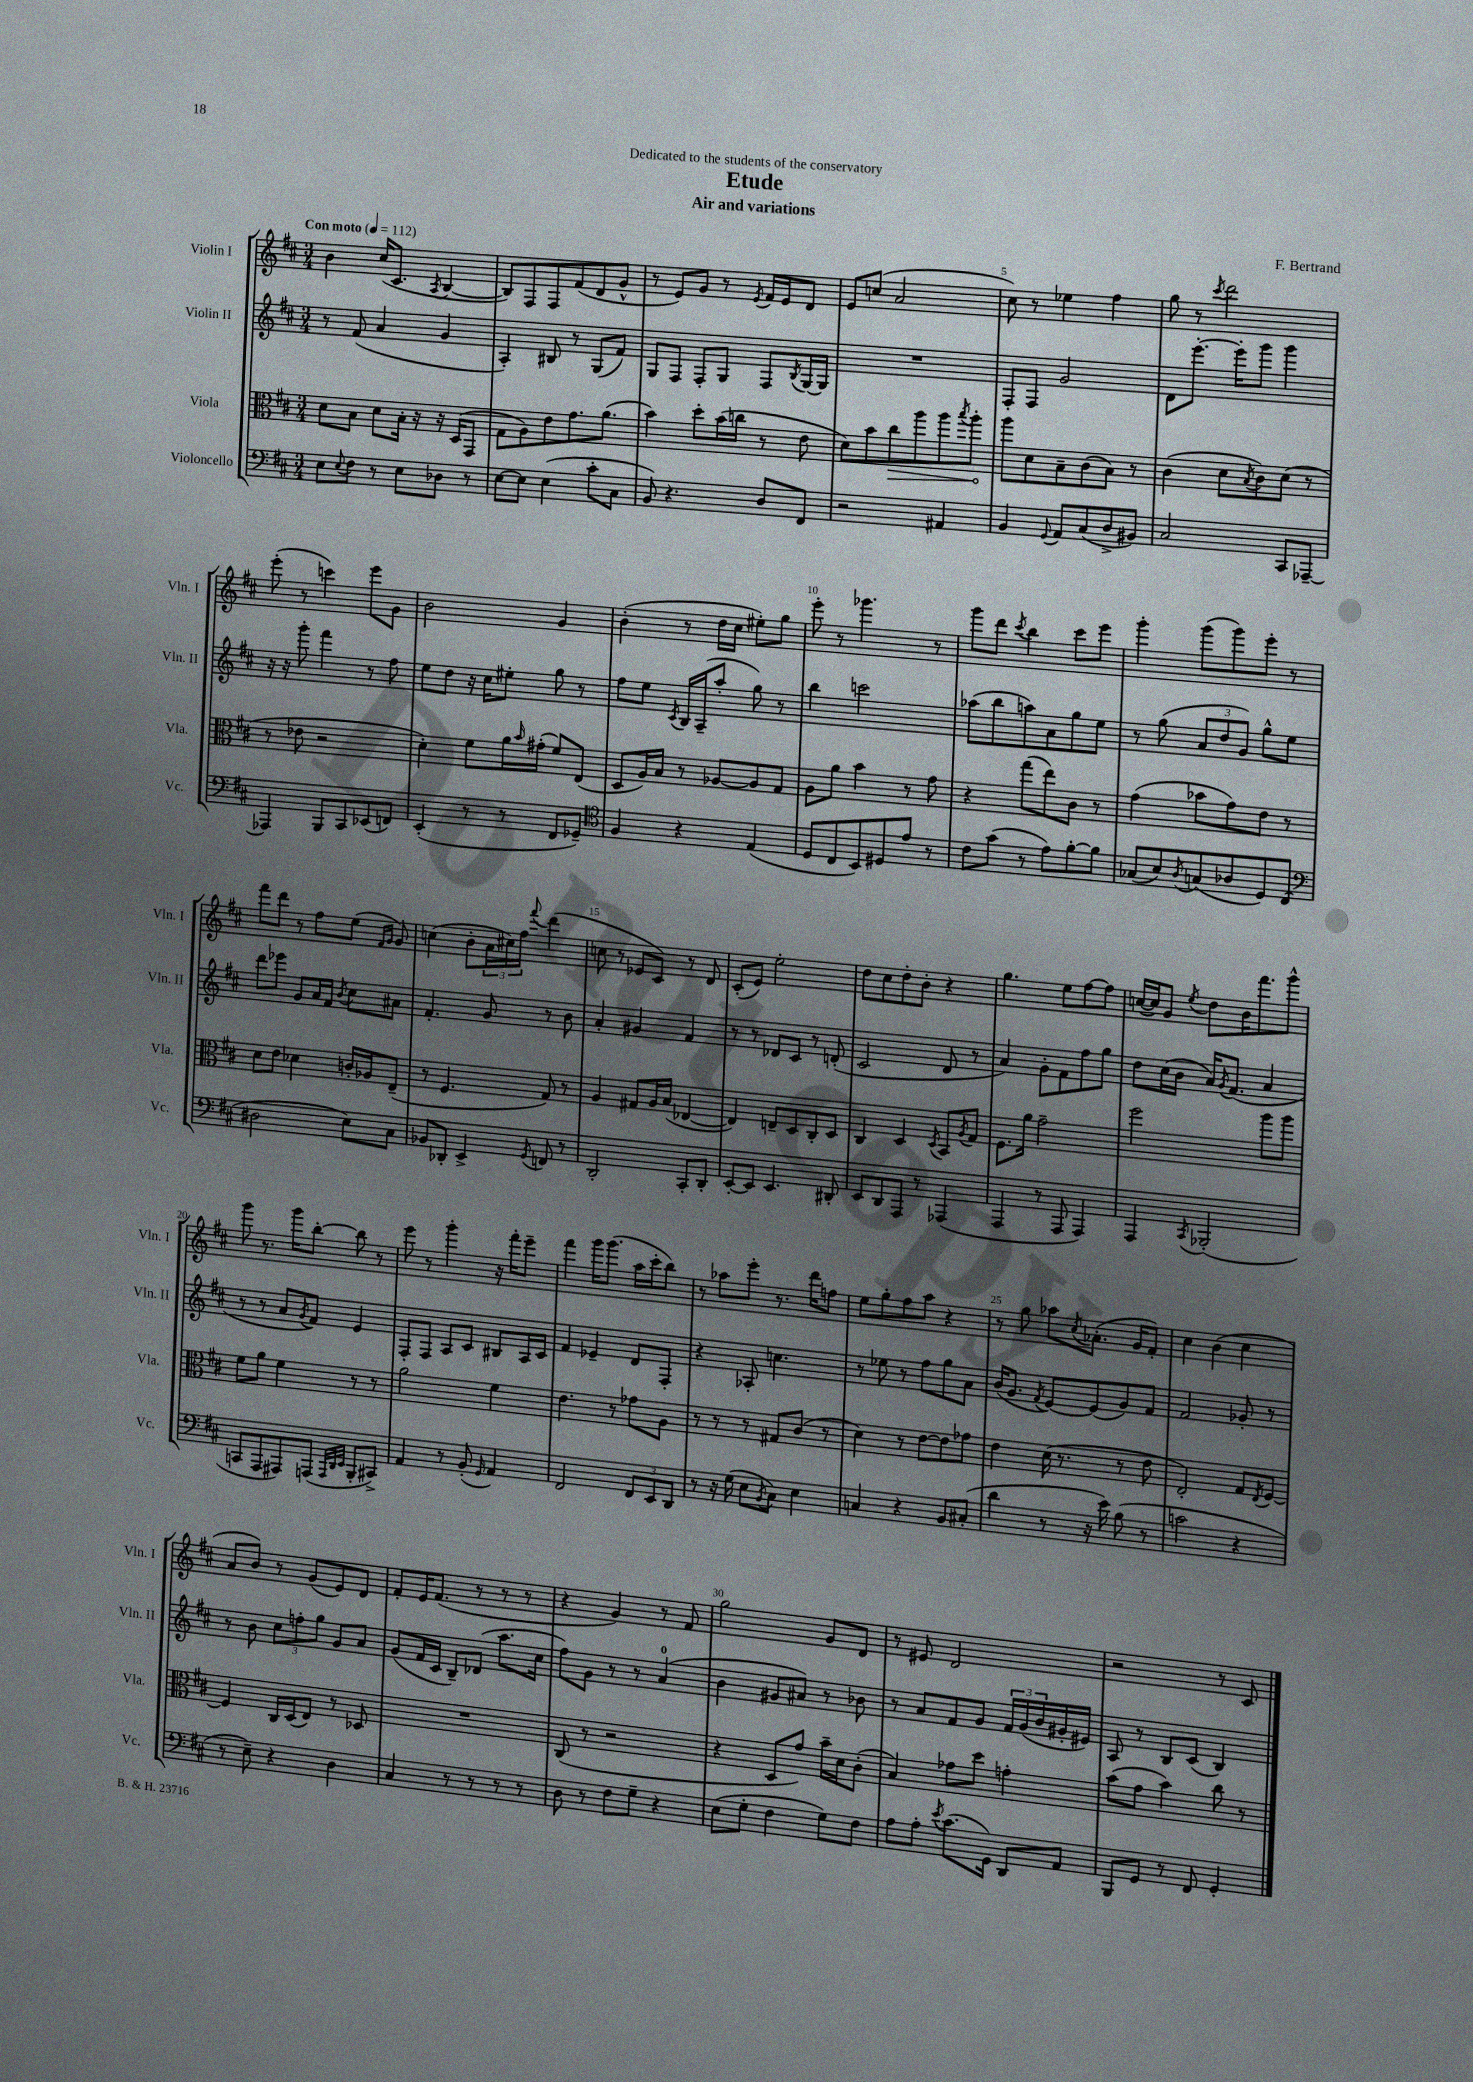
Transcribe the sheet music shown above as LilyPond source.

\header { title = "Etude" composer = "F. Bertrand" subtitle = "Air and variations" dedication = "Dedicated to the students of the conservatory" }
<<
\new StaffGroup <<
\new Staff = "s0" \with { instrumentName = "Violin I" shortInstrumentName = "Vln. I" } {
    \clef treble \key d \major \numericTimeSignature \time 3/4 \tempo "Con moto" 4 = 112
    b'4 cis''16( cis'8. \acciaccatura { a8 } b4~ |
    b8) fis8 fis8 fis'8( d'8 g'8-^ |
    r8 e'8) g'8 r8 \acciaccatura { e'8 } fis'16 e'16 d'8 |
    e'8 c''8( a'2 |
    cis''8) r8 ees''4 fis''4 |
    g''8 r8 \acciaccatura { cis'''8 } d'''2 |
    e'''8-.( r8 c'''4) e'''8 g'8 |
    b'2 g'4 |
    b'4-.( r8 d''16 cis''16 eis''8-.) g''8 |
    e'''8-. r8 ges'''4. r8 |
    g'''8 d'''8 \acciaccatura { cis'''8 } b''4 cis'''8 e'''8 |
    g'''4-. g'''8( g'''8) e'''8-. r8 |
    fis'''8 d'''8 r8 fis''8 e''8( \grace { fis'16 g'16 } g'8) |
    c''4( b'8-. \tuplet 3/2 { a'16 cis''16) fis''16 } \appoggiatura { fis'''8 } d'''4( |
    c''8 r8 ees'8 cis'8) r8 d'8 |
    cis'8-.( e'8) e''2-. |
    d''8 cis''8 d''8-. b'8-. r4 |
    g''4. e''8 fis''8~ fis''8 |
    c''16~( c''16) g'8 \acciaccatura { e''8 } d''8 b'16 fis'''8. g'''8-^ |
    g'''8 r8. g'''16 b''8~-. b''8 r8 |
    e'''8 r8 g'''4-. r16 fis'''16-. e'''8-- |
    fis'''4 g'''16 g'''8.( a''16 cis'''16-. b''8) |
    r8 aes''8 e'''8-. r8. d'''16 f''8 |
    e''8 g''8-. fis''8 a''8 r4 |
    r8 g''8 aes''8 \acciaccatura { cis''8 } aes'8.-.( g'16 fis'8-.) |
    cis''4 b'4( cis''4 |
    a'8 b'8) r8 g'8( e'8) d'8 |
    fis'8-. e'16 fis'8.( r8 r8 r8 |
    r4 g'4) r8 fis'8 |
    g''2 g'8 d'8 |
    r8 eis'8 d'2 |
    r2 r8 cis'8 \bar "|." |
}
\new Staff = "s1" \with { instrumentName = "Violin II" shortInstrumentName = "Vln. II" } {
    \clef treble \key d \major \numericTimeSignature \time 3/4
    r8 fis'8( a'4 g'4 |
    a4-.) bis8 r8 g8( fis'8) |
    g8 fis8 fis8-. g8 fis8 \acciaccatura { b8 } g16~ g16 |
    R2. |
    fis8-. fis8 g'2 |
    d'8 e'''8.~-. e'''16-. g'''8 g'''4 |
    r16 r16 g'''8-. fis'''4 r8 fis''8 |
    e''8 d''8 r16 cis''16 eis''8-. g''8 r8 |
    fis''8 e''8 \acciaccatura { cis'8 } b16 a16--( a''8-. g''8) r8 |
    b''4 c'''2 |
    aes''8( b''8 a''8) a'8 g''8 e''8 |
    r8 g''8( \tuplet 3/2 { a'8 d''8 g'8) } g''8-^ e''8 |
    d'''8 ees'''8 g'8 a'16 fis'16 \acciaccatura { b'8 } cis''8 ais'8 |
    fis'4.-. g'8 r8 b'8 |
    a'4-. gis'4 fis'4 |
    r8 r8 des'8 cis'8 r8 d'8-.( |
    cis'2 d'8 r8 |
    a'4) g'8-. fis'8 fis''8 g''8 |
    d''8 cis''16( b'16 a'16) \acciaccatura { g'8 } fis'8.( a'4 |
    r8 r8 a'8 \acciaccatura { g'8 } fis'8) e'4 |
    fis8-. fis8 a8 cis'8 bis8 a16 cis'16 |
    fis'4 ees'4-- d'8 fis8-. |
    r4 aes8-. c''4. |
    r8 ees''8 r8 fis''8 g''8 a'8 |
    b'16( g'8. \acciaccatura { fis'8 } e'8~) e'8( g'8) fis'8 |
    fis'2 ges'8-. r8 |
    r8 b'8 \tuplet 3/2 { cis''8 f''8-. g''8 } g'8 a'8 |
    g'8( fis'16 cis'16 b8--) des'8( a''8. cis''16 |
    fis''8) g'8 r8 r8 a'4-0( |
    b'4 gis'8 ais'8) r8 bes'8 |
    r8 a'8 fis'8 g'8 \tuplet 3/2 { fis'16 g'16( b'16 } gis'16-. eis'16) |
    a8 r8 b8 cis'8( b4) \bar "|." |
}
\new Staff = "s2" \with { instrumentName = "Viola" shortInstrumentName = "Vla." } {
    \clef alto \key d \major \numericTimeSignature \time 3/4
    d'8 b8 d'8 b16-. r16 r16 d16( g,8 |
    g8 a8) e'8 g'8. a'8.( |
    b'4) d''8-. b'16( c''16 r8 e'8 |
    d'8) b'8 \once \override Hairpin.circled-tip = ##t cis''8\> a''8 a''8 \acciaccatura { b''8 } a''8-.\! |
    a''8 d'8 b8-- cis'8( b8) r8 |
    cis'4( d'8 \acciaccatura { b8 } cis'8) d'8( r8 |
    r8 ees'8 r2 |
    d'4-.) fis'8 a'16 \grace { b'16 } gis'16-.( fis'8) e8( |
    d8 a16) b16 r8 aes8~ aes8 g8 |
    a8 a'8 b'4 r8 g'8 |
    r4 g''8( e''8) cis'8 r8 |
    g'4( bes'8 g'8) e'8 r8 |
    d'8 e'8 des'4 c'16-. aes16 e8--( |
    r8 fis4. g8) r8 |
    a4 gis8 a16 b16( ees4~ |
    ees4) e8-- d8 cis8-. d8 |
    cis4 d4 \acciaccatura { d8 } b,8 \acciaccatura { a8 } g8 |
    fis8. a'16 g'2-- |
    fis''2 a''8 a''8 |
    fis'8 a'8 fis'4 r8 r8 |
    a'2 fis'4 |
    e'4. r8 ges'8 a8 |
    r8 r8 r8 gis8 cis'8( r8 |
    d'4) r8 e'8~ e'8 ges'8 |
    e'4 d'16( r8. r8 e'8 |
    e2-.) g8 \acciaccatura { e8 } fis8~ |
    fis4 cis16 d16( e8) r8 des8 |
    R2. |
    cis8( r8 r2 |
    r4 d8 g'8) b'16-- d'16 cis'8-.( |
    b4) ges'8 d''8 g'4-. |
    b'8( g'8 b'4) cis''8 r8 \bar "|." |
}
\new Staff = "s3" \with { instrumentName = "Violoncello" shortInstrumentName = "Vc." } {
    \clef bass \key d \major \numericTimeSignature \time 3/4
    e8 \appoggiatura { e8 } fis8 r8 e8 des8 r8 |
    e8~ e8 e4( cis'8-. cis8 |
    b,8) r4. d8 fis,8 |
    r2 ais,4 |
    b,4 \appoggiatura { g,8 } a,8 cis8( d8-> bis,8) |
    cis2 cis,8 aes,,8~-- |
    aes,,4 b,,8 cis,8 ees,8( f,8) |
    e,4-.( r8 r8 fis,8 ges,8--) |
    \clef tenor fis4 r4 e4( |
    d8 cis8 b,8) dis8 e'8 r8 |
    cis'8 g'8( r8 e'8) fis'8~-. fis'8 |
    ges8( b8) \acciaccatura { a8 } g8( aes8 d8) cis8( |
    \clef bass dis2 e8) cis8 |
    bes,8 des,8-. e,4-> \acciaccatura { g,8 } f,8 r8 |
    d,2-. cis,8-. d,8-. |
    e,8~-. e,8 e,4. dis,8-. |
    e,8 d,8 a,,8 r8 aes,,4( |
    a,,4 r8 a,,8 a,,4) |
    a,,4 \acciaccatura { cis,8 } bes,,2-.( |
    c,8 a,,8 ais,,8) a,,8( \grace { a,,32 d,32 e,32 } b,,8-. cis,8->) |
    a,4 r8 b,8-.( \grace { g,16 } a,4) |
    fis,2 \tuplet 3/2 { fis,8 e,8 d,8 } |
    r8 r16 g16( e8 \acciaccatura { b,8 } cis8) e4 |
    c4 r4 b,8 cis8-.( |
    d'4 r8 r16 e'16) b8( r8 |
    c'2 r4 |
    r8 e8--) r4 d4 |
    cis4 r8 r8 r8 r8 |
    d8 r8 fis8 g8-- r4 |
    e8( g8-. fis4 g8) fis8 |
    a8 a8-. \acciaccatura { e'8 } cis'8.( g,16) d,8 a,8 |
    b,,8 g,8 r8 fis,8 g,4-. \bar "|." |
}
>>
>>
\layout { \context { \Score \override BarNumber.break-visibility = ##(#f #t #t) barNumberVisibility = #(every-nth-bar-number-visible 5) } }
